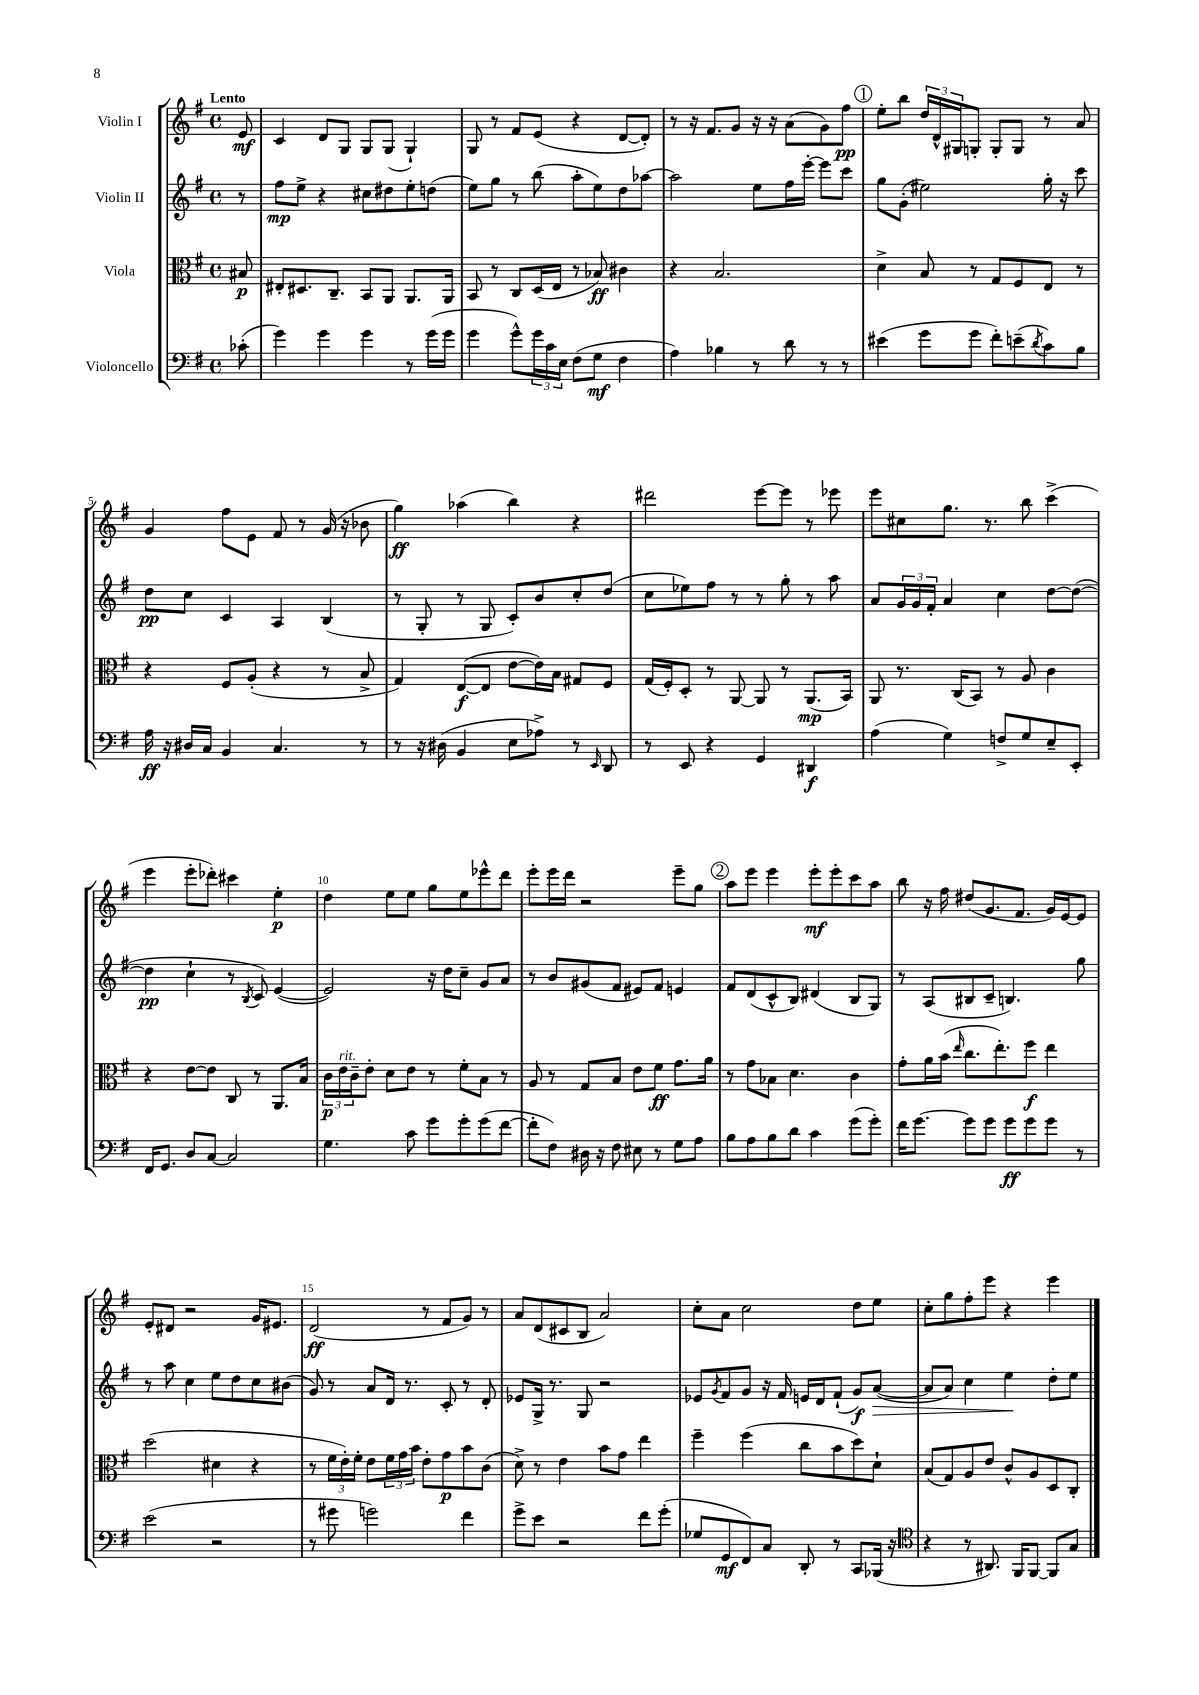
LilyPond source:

<<
\new StaffGroup <<
\new Staff = "s0" \with { instrumentName = "Violin I" } {
    \clef treble \key g \major \defaultTimeSignature \time 4/4 \partial 8 \tempo "Lento"
    e'8\mf |
    c'4 d'8 g8 g8 g8( g4-!) |
    g8 r8 fis'8 e'8( r4 d'8~ d'8-.) |
    r8 r16 fis'8. g'8 r16 r16 a'8( g'8) fis''8\pp |
    \mark \markup { \circle "1" } e''8-. b''8 \tuplet 3/2 { d''16 d'16-^ gis16 } g8-. g8-. g8 r8 a'8 |
    g'4 fis''8 e'8 fis'8 r8 g'16( r16 bes'8 |
    g''4\ff) aes''4( b''4) r4 |
    dis'''2 e'''8~ e'''8 r8 ees'''8 |
    e'''8 cis''8 g''8. r8. b''8 c'''4->( |
    e'''4 e'''8-. des'''8-.) cis'''4 e''4-.\p |
    d''4 e''8 e''8 g''8 e''8 ees'''8-^ d'''8 |
    e'''8-. e'''16 d'''16 r2 e'''8-- g''8 |
    \mark \markup { \circle "2" } a''8 e'''8 e'''4 e'''8-.\mf e'''8-. c'''8 a''8 |
    b''8 r16 fis''16 dis''8( g'8. fis'8. g'16) e'16~ e'8 |
    e'8-. dis'8 r2 g'16 eis'8. |
    d'2\ff( r8 fis'8 g'8) r8 |
    a'8 d'8( cis'8 b8 a'2) |
    c''8-. a'8 c''2 d''8 e''8 |
    c''8-. g''8 fis''8-. e'''8 r4 e'''4 \bar "|." |
}
\new Staff = "s1" \with { instrumentName = "Violin II" } {
    \clef treble \key g \major \defaultTimeSignature \time 4/4 \partial 8
    r8 |
    fis''8\mp e''8-> r4 cis''8 dis''8 e''8-. d''8( |
    e''8) g''8 r8 b''8( a''8-. e''8) d''8 aes''8~ |
    aes''2 e''8 fis''16 e'''16~-. e'''8 c'''8 |
    \mark \markup { \circle "1" } g''8 g'8-.( eis''2) g''16-. r16 c'''8 |
    d''8\pp c''8 c'4 a4 b4( |
    r8 g8-. r8 g8 c'8-.) b'8 c''8-. d''8( |
    c''8 ees''8) fis''8 r8 r8 g''8-. r8 a''8 |
    a'8 \tuplet 3/2 { g'16 g'16 fis'16-. } a'4 c''4 d''8~ d''8~( |
    d''4\pp c''4-! r8 \acciaccatura { b8 } c'8) e'4~( |
    e'2) r16 d''16 c''8-- g'8 a'8 |
    r8 b'8 gis'8( fis'8 eis'8) fis'8 e'4 |
    \mark \markup { \circle "2" } fis'8 d'8( c'8-^ b8) dis'4( b8 g8) |
    r8 a8( bis8 c'8-- b4.) g''8 |
    r8 a''8 c''4 e''8 d''8 c''8 bis'8( |
    g'8) r8 a'8 d'16 r8. c'8-. r8 d'8-. |
    ees'8 g16-> r8. g8 r2 |
    ees'8 \acciaccatura { g'8 } fis'8 g'8 r16 fis'16 e'16 d'16 fis'8-!( g'8\f) a'8~\>( |
    a'8 a'8) c''4 e''4\! d''8-. e''8 \bar "|." |
}
\new Staff = "s2" \with { instrumentName = "Viola" } {
    \clef alto \key g \major \defaultTimeSignature \time 4/4 \partial 8
    bis8\p |
    eis8-. dis8. c8.-- b,8 a,8 a,8. a,16 |
    b,8 r8 c8 d16( e16 r8 bes8\ff) cis'4 |
    r4 b2. |
    \mark \markup { \circle "1" } d'4-> b8 r8 g8 fis8 e8 r8 |
    r4 fis8 a8-.( r4 r8 b8-> |
    g4) e8~\f( e8 e'8~ e'16) b16 gis8 fis8 |
    g16( fis16-.) d8-. r8 a,8~ a,8 r8 a,8.\mp( b,16) |
    a,8 r8. c16( b,8) r8 a8 c'4 |
    r4 e'8~ e'8 c8 r8 a,8. b16 |
    \tuplet 3/2 { c'16\p e'16^\markup { \italic "rit." } c'16-- } e'8-. d'8 e'8 r8 fis'8-. b8 r8 |
    a8 r8 g8 b8 e'8 fis'8\ff g'8. a'16 |
    \mark \markup { \circle "2" } r8 g'8 bes8 d'4. c'4 |
    g'8-. a'16 b'16( \grace { e''16 } c''8. e''8.-.) fis''8\f e''4 |
    d''2( dis'4 r4 |
    r8 \tuplet 3/2 { fis'16 e'16-.) fis'16-. } e'8 \tuplet 3/2 { fis'16 g'16 b'16 } e'8-. g'8\p b'8 c'8( |
    d'8->) r8 e'4 b'8 g'8 e''4 |
    fis''4-- fis''4( c''8 b'8 d''8) d'8-! |
    b8( g8) a8 e'8 c'8-^ a8 d8 c8-. \bar "|." |
}
\new Staff = "s3" \with { instrumentName = "Violoncello" } {
    \clef bass \key g \major \defaultTimeSignature \time 4/4 \partial 8
    ces'8-.( |
    g'4) g'4 g'4 r8 g'16( g'16 |
    g'4 g'8-^) \tuplet 3/2 { g'16 c'16 e16 } fis8( g8\mf fis4 |
    a4) bes4 r8 d'8 r8 r8 |
    \mark \markup { \circle "1" } eis'4( g'8 g'8 fis'8-.) e'8--( \acciaccatura { d'8 } c'8) b8 |
    a16\ff r16 dis16 c16 b,4 c4. r8 |
    r8 r16 dis16( b,4 e8 aes8->) r8 \grace { e,16 } d,8 |
    r8 e,8 r4 g,4 dis,4\f |
    a4( g4) f8-> g8 e8-- e,8-. |
    fis,16 g,8. d8 c8~ c2 |
    g4. c'8 g'8 g'8-. g'8( fis'8~ |
    fis'8-. fis8) dis16 r16 fis8 eis8 r8 g8 a8 |
    \mark \markup { \circle "2" } b8 a8 b8 d'8 c'4 g'8( g'8-.) |
    fis'16 g'8.~ g'8 g'8 g'8\ff g'8 g'8 r8 |
    e'2( r2 |
    r8 gis'8 g'2) fis'4 |
    g'8-> e'8 r2 fis'8 g'8-.( |
    ges8 g,8\mf fis,8) c8 d,8-. r8 c,8 bes,,16( r16 |
    \clef tenor r4 r8 ais,8.) fis,16 fis,8~ fis,8 g8 \bar "|." |
}
>>
>>
\layout { \context { \Score \override BarNumber.break-visibility = ##(#f #t #t) barNumberVisibility = #(every-nth-bar-number-visible 5) } }
